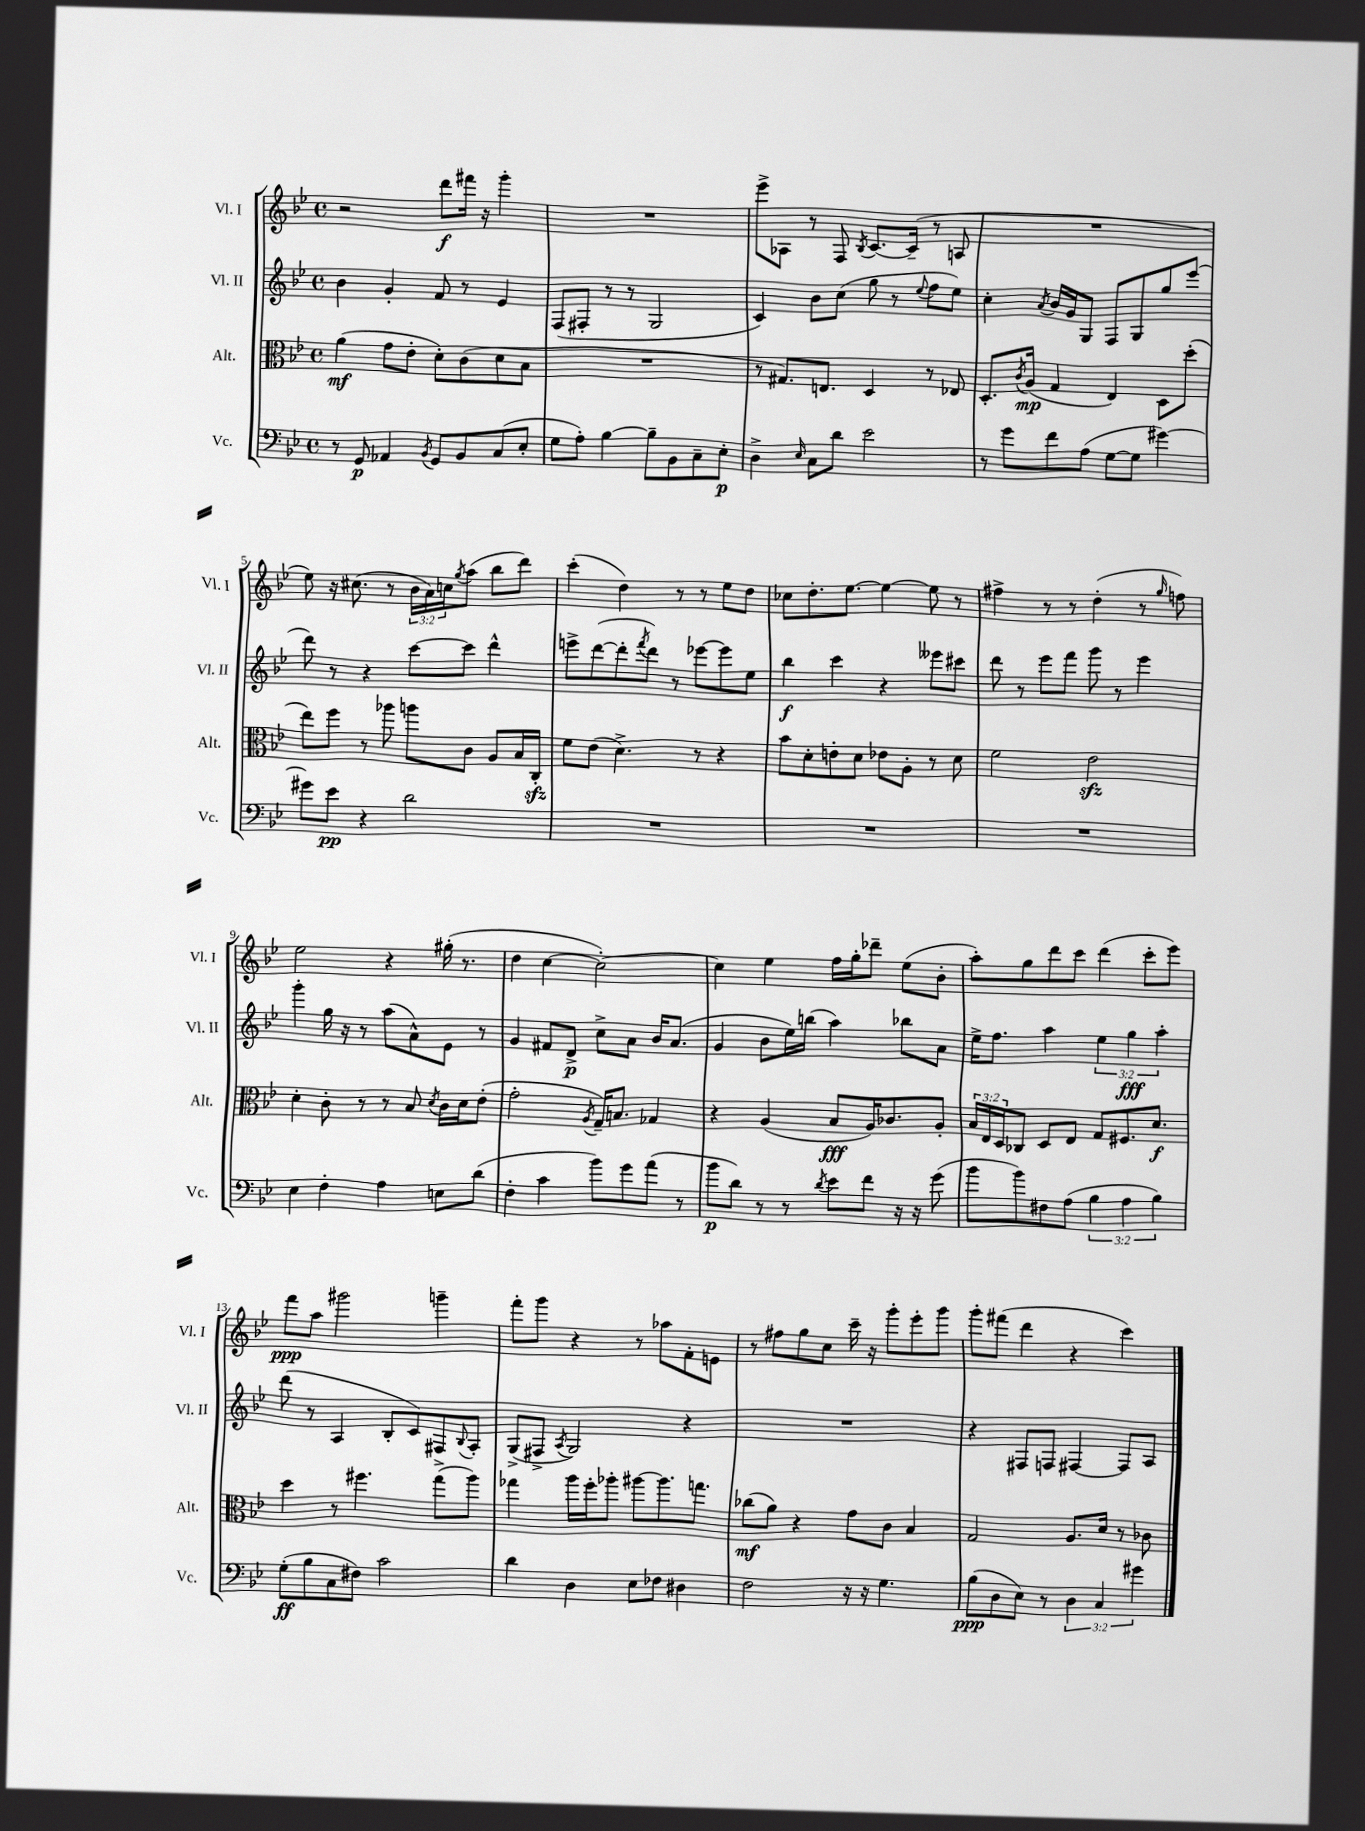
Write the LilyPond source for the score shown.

<<
\new StaffGroup <<
\new Staff = "s0" \with { instrumentName = "Vl. I" shortInstrumentName = "Vl. I" } {
    \clef treble \key bes \major \defaultTimeSignature \time 4/4 \override Staff.TupletNumber.text = #tuplet-number::calc-fraction-text
    r2 d'''8\f fis'''16 r16 g'''4-. |
    R1 |
    ees'''8-> aes8 r8 f8 \acciaccatura { bes8 } c'8.~ c'16--( r8 a8 |
    R1 |
    ees''8) r16 cis''8.( r8 \tuplet 3/2 { bes'16 a'16) c''16 } \acciaccatura { g''8 } a''8( bes''8 d'''8) |
    c'''4-.( d''4) r8 r8 ees''8 d''8 |
    ces''8 d''8.-. ees''8.~ ees''4~ ees''8 r8 |
    fis''4-> r8 r8 d''4-.( r8 \grace { g''16 } f''8) |
    ees''2 r4 gis''16-.( r8. |
    d''4 c''4~ c''2~-.) |
    c''4 ees''4 f''16 g''16-. des'''8-- ees''8( bes'8-. |
    a''8-.) g''8 d'''8 c'''8 d'''4( c'''8-. ees'''8) |
    f'''8\ppp a''8 gis'''2 g'''4-- |
    f'''8-. g'''8 r4 r8 aes''8 f'8-. e'8 |
    r8 fis''8 g''8 c''8 c'''16-- r16 g'''8-. ees'''8-. g'''8 |
    g'''8-. fis'''8( d'''4 r4 c'''4) \bar "|." |
}
\new Staff = "s1" \with { instrumentName = "Vl. II" shortInstrumentName = "Vl. II" } {
    \clef treble \key bes \major \defaultTimeSignature \time 4/4 \override Staff.TupletNumber.text = #tuplet-number::calc-fraction-text
    bes'4 g'4-. f'8 r8 ees'4 |
    f8( fis8-. r8 r8 g2 |
    c'4) bes'8 c''8( g''8 r8 \appoggiatura { ees''8 } f''8 ees''8) |
    c''4-. \acciaccatura { a'8 } bes'16 g'16 g8 f8 g8 g''8 ees'''8( |
    d'''8) r8 r4 c'''8~ c'''8 d'''4-^ |
    e'''8-> d'''8~( d'''8-. \acciaccatura { f'''8 } d'''8) r8 ees'''8~ ees'''8 ees''8 |
    bes''4\f c'''4 r4 eeses'''8 cis'''8 |
    d'''8 r8 ees'''8 f'''8 g'''8 r8 ees'''4 |
    g'''4-. g''16 r16 r8 a''8( a'8-^) ees'8 r8 |
    g'4 fis'8 d'8->\p c''8-> a'8 bes'16 a'8.( |
    g'4 bes'8 ees''16) b''16( a''4) bes''8 a'8 |
    ees''16-> f''8. a''4 \tuplet 3/2 { ees''4 g''4\fff a''4-. } |
    d'''8( r8 a4 bes8-. c'8) fis8 \appoggiatura { bes8 } a8-. |
    g8->( fis8-> \acciaccatura { a8 } g2) r4 |
    R1 |
    r4 fis8 f8 fis4~ fis8 a8 \bar "|." |
}
\new Staff = "s2" \with { instrumentName = "Alt." shortInstrumentName = "Alt." } {
    \clef alto \key bes \major \defaultTimeSignature \time 4/4 \override Staff.TupletNumber.text = #tuplet-number::calc-fraction-text
    a'4\mf( g'8 ees'8-. d'8-.) c'8( d'8 bes8 |
    R1 |
    r8 gis8.) e8. d4 r8 ees8 |
    d8.-. \acciaccatura { c'8 } a16\mp( g4 ees4) d8 d''8-.( |
    ees''8) f''8 r8 aes''8 a''8 c'8 a8 bes16 c16-.\sfz |
    f'8 ees'8( d'4.->) r8 r4 |
    bes'8 d'8-. e'8-. d'8 ees'8 a8-. r8 d'8 |
    f'2 ees'2\sfz |
    d'4-. c'8-. r8 r8 bes8 \acciaccatura { d'8 } c'16 d'16 ees'8-.( |
    g'2-. \acciaccatura { a8 } g16--) b8. ges4 |
    r4 a4( bes8\fff a16) ces'8. a8-. |
    \tuplet 3/2 { bes16 ees16 d16 } ces8 d8 ees8 g8 fis8. d'8.\f |
    d''4 r8 fis''4. g''8->( a''8) |
    ges''4 a''16 f''16-. aes''8-. ais''8~ ais''8. g''8. |
    ces''8\mf( a'8) r4 g'8 c'8 bes4 |
    g2 a8. d'16 r8 ces'8 \bar "|." |
}
\new Staff = "s3" \with { instrumentName = "Vc." shortInstrumentName = "Vc." } {
    \clef bass \key bes \major \defaultTimeSignature \time 4/4 \override Staff.TupletNumber.text = #tuplet-number::calc-fraction-text
    r8 g,8\p aes,4 \acciaccatura { bes,8 } g,8 bes,8 c8( ees8-. |
    g8 a8-.) bes4~ bes8-- bes,8 c8-- ees8-.\p |
    d4-> \grace { ees16 } c8 d'8 ees'2 |
    r8 g'8 f'8 a8( g8~ g8 gis'4~) |
    gis'8 ees'8\pp r4 d'2 |
    R1 |
    R1 |
    R1 |
    ees4 f4-. a4 e8 d'8( |
    f4-. c'4 bes'8) g'8 a'8( r8 |
    bes'8\p d'8) r8 r8 \acciaccatura { d'8 } ees'8 f'8 r16 r16 g'8( |
    bes'8 bes'8) fis8 a8( \tuplet 3/2 { bes4 a4 bes4) } |
    g8-.\ff( bes8 c8 fis8) c'2 |
    d'4 d4 ees8 fes8 dis4 |
    f2 r16 r16 g4. |
    bes8\ppp( d8 ees8) r8 \tuplet 3/2 { d4 c4 gis'4 } \bar "|." |
}
>>
>>
